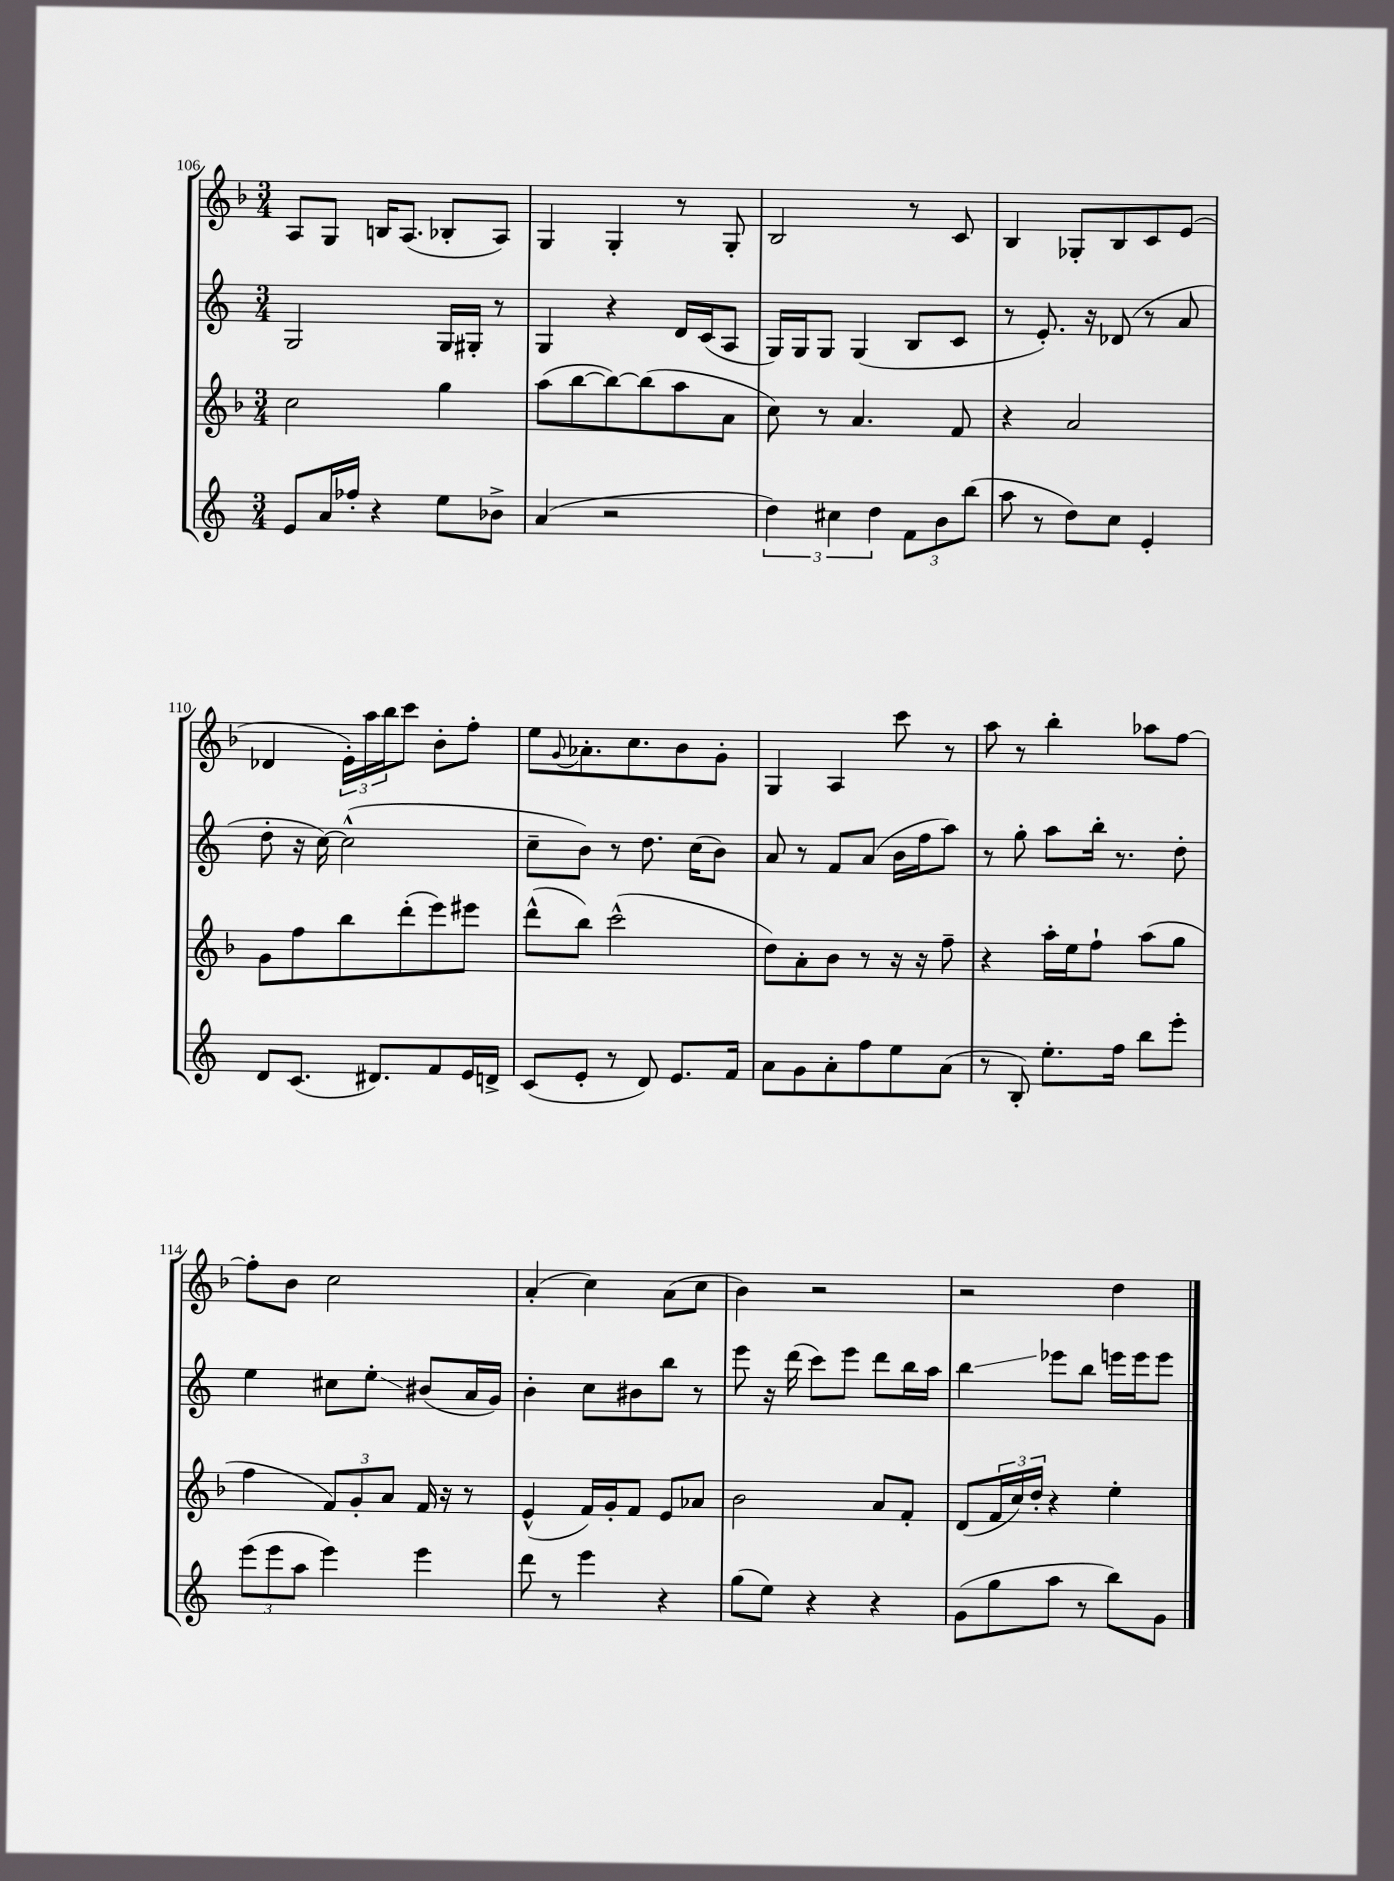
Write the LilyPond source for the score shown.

<<
\new StaffGroup <<
\new Staff = "s0" {
    \clef treble \key f \major \numericTimeSignature \time 3/4
    a8 g8 b16 a8.( bes8-. a8) |
    g4 g4-. r8 g8-. |
    bes2 r8 c'8 |
    bes4 ges8-. bes8 c'8 e'8( |
    des'4 \tuplet 3/2 { e'16-.) a''16 bes''16 } c'''8 bes'8-. f''8-. |
    e''8 \appoggiatura { g'8 } aes'8.-. c''8. bes'8 g'8-. |
    g4 a4 c'''8 r8 |
    a''8 r8 bes''4-. aes''8 f''8~ |
    f''8-. bes'8 c''2 |
    a'4-.( c''4) a'8( c''8 |
    bes'4) r2 |
    r2 d''4 \bar "|." |
}
\new Staff = "s1" {
    \clef treble \key c \major \numericTimeSignature \time 3/4
    g2 g16 gis16-. r8 |
    g4 r4 d'16 c'16( a8 |
    g16) g16 g8 g4( b8 c'8 |
    r8 e'8.-.) r16 des'8( r8 a'8 |
    d''8-. r16 c''16~) c''2-^( |
    c''8-- b'8) r8 d''8. c''16( b'8) |
    a'8 r8 f'8 a'8( b'16 f''16 a''8) |
    r8 g''8-. a''8 b''16-. r8. d''8-. |
    e''4 cis''8 e''8-.\glissando bis'8( a'16 g'16) |
    b'4-. c''8 bis'8 b''8 r8 |
    e'''8 r16 d'''16( c'''8) e'''8 d'''8 b''16 a''16 |
    b''4\glissando ees'''8 b''8 e'''16 e'''16 e'''8 \bar "|." |
}
\new Staff = "s2" {
    \clef treble \key f \major \numericTimeSignature \time 3/4
    c''2 g''4 |
    a''8( bes''8~ bes''8~) bes''8( a''8 a'8 |
    c''8) r8 a'4. f'8 |
    r4 a'2 |
    g'8 f''8 bes''8 d'''8-.( e'''8) eis'''8 |
    d'''8-^( bes''8) c'''2-^( |
    d''8) a'8-. bes'8 r8 r16 r16 f''8-- |
    r4 a''16-. e''16 f''8-! a''8( g''8 |
    f''4 \tuplet 3/2 { f'8) g'8-. a'8 } f'16 r16 r8 |
    e'4-^( f'16) g'16-. f'8 e'8 aes'8 |
    bes'2 a'8 f'8-. |
    d'8( \tuplet 3/2 { f'16 c''16) d''16-. } r4 e''4-. \bar "|." |
}
\new Staff = "s3" {
    \clef treble \key c \major \numericTimeSignature \time 3/4
    e'8 a'16 fes''16-. r4 e''8 bes'8-> |
    a'4( r2 |
    \tuplet 3/2 { d''4) cis''4 d''4 } \tuplet 3/2 { f'8 b'8 b''8( } |
    a''8 r8 d''8) c''8 e'4-. |
    d'8 c'8.( dis'8.) f'8 e'16 d'16-> |
    c'8( e'8-. r8 d'8) e'8. f'16 |
    a'8 g'8 a'8-. f''8 e''8 a'8( |
    r8 b8-.) e''8.-. f''16 b''8 e'''8-. |
    \tuplet 3/2 { e'''8( e'''8 a''8 } e'''4) e'''4 |
    d'''8 r8 e'''4 r4 |
    g''8( e''8) r4 r4 |
    g'8( g''8 a''8 r8 b''8) g'8 \bar "|." |
}
>>
>>
\layout { \context { \Score currentBarNumber = #106 } }
